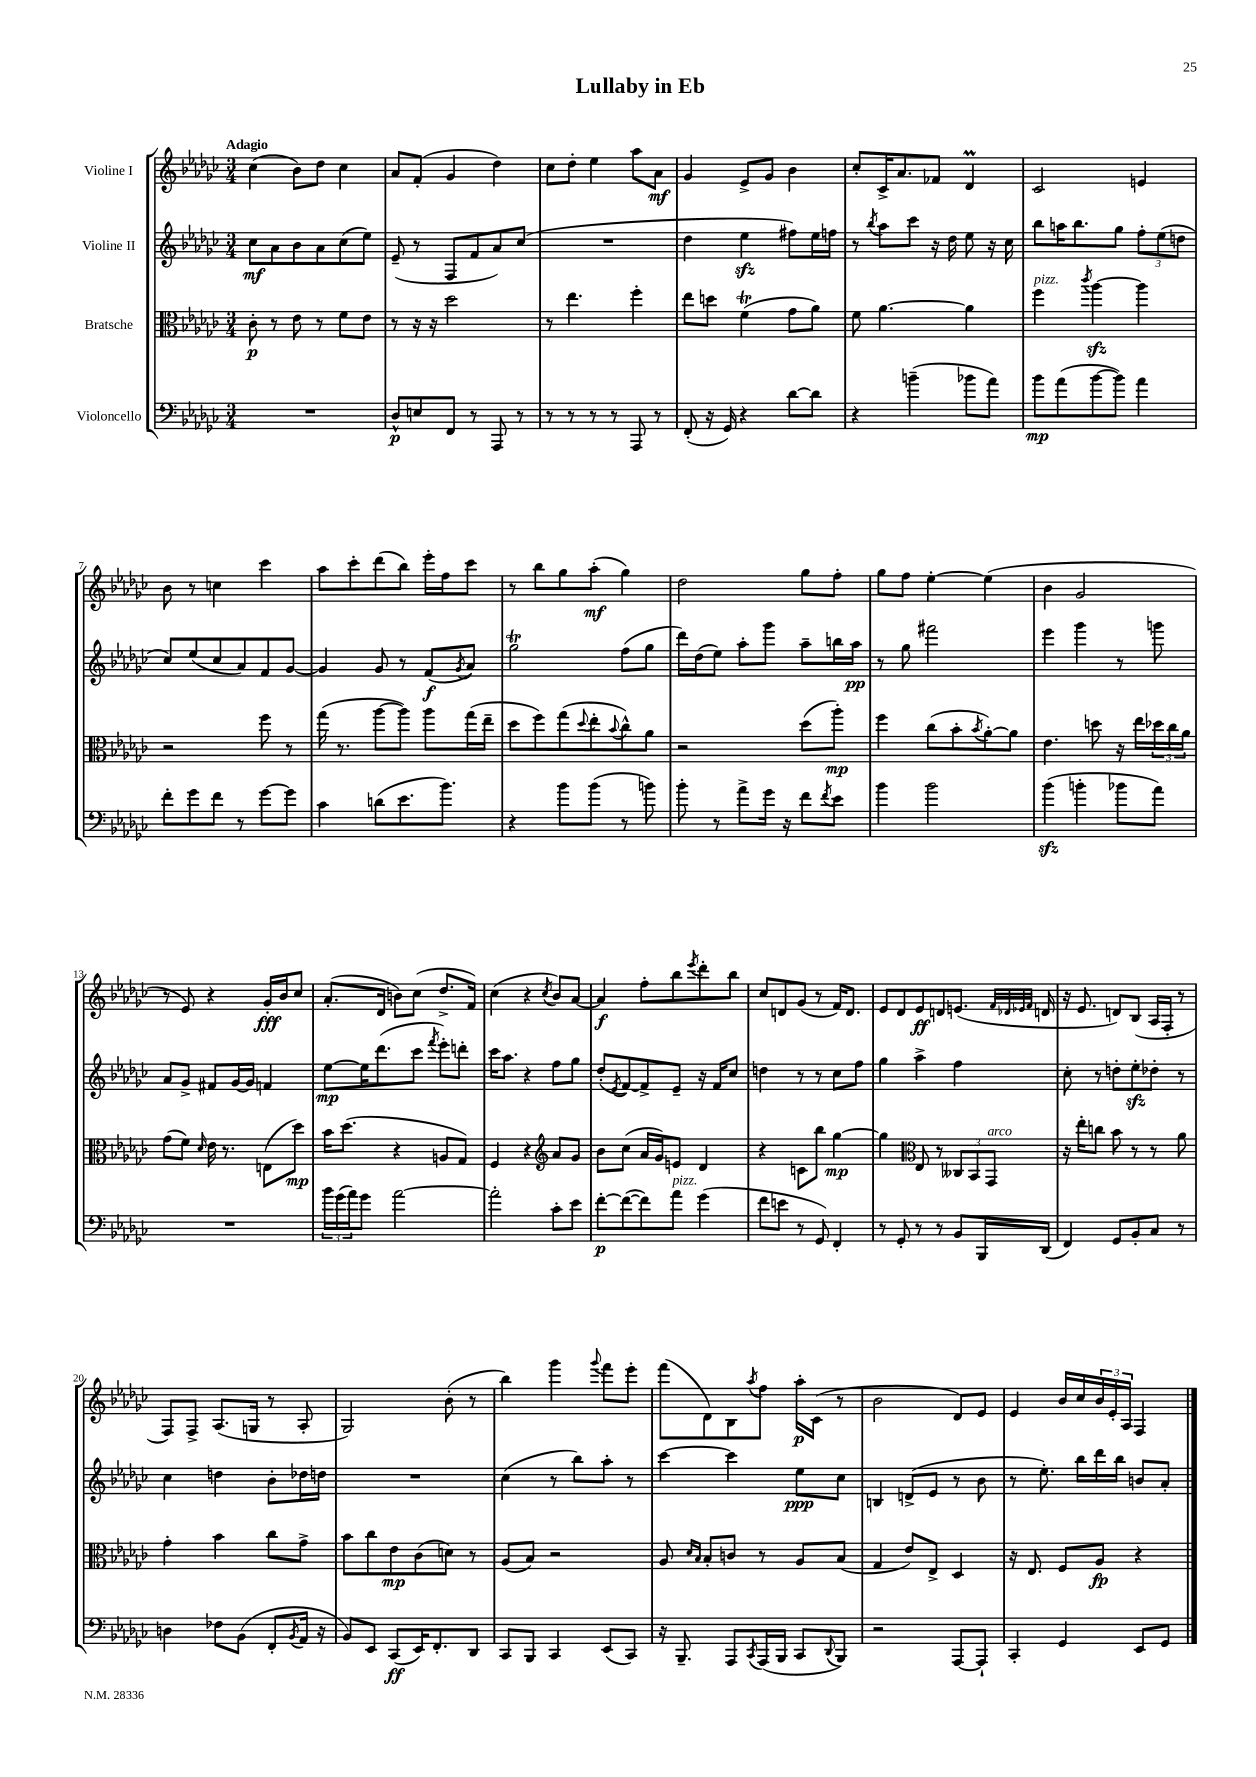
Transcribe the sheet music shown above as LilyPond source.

\header { title = "Lullaby in Eb" }
<<
\new StaffGroup <<
\new Staff = "s0" \with { instrumentName = "Violine I" } {
    \clef treble \key ges \major \numericTimeSignature \time 3/4 \tempo "Adagio"
    ces''4( bes'8) des''8 ces''4 |
    aes'8 f'8-.( ges'4 des''4) |
    ces''8 des''8-. ees''4 aes''8 aes'8\mf |
    ges'4 ees'8-> ges'8 bes'4 |
    ces''8-. ces'16-> aes'8. fes'8 des'4\prall |
    ces'2 e'4 |
    bes'8 r8 c''4 ces'''4 |
    aes''8 ces'''8-. des'''8( bes''8) ees'''16-. f''16 ces'''8 |
    r8 bes''8 ges''8 aes''8-.\mf( ges''4) |
    des''2 ges''8 f''8-. |
    ges''8 f''8 ees''4~-. ees''4( |
    bes'4 ges'2 |
    r8 ees'8) r4 ges'16-.\fff bes'16 ces''8 |
    aes'8.-.( des'16 b'8) ces''8( des''8.-> f'16) |
    ces''4( r4 \acciaccatura { ces''8 } bes'8) aes'8~ |
    aes'4\f f''8-. bes''8 \acciaccatura { ees'''8 } des'''8-. bes''8 |
    ces''8 d'8 ges'8( r8 f'16) d'8. |
    ees'8 des'8 ees'8\ff d'8 e'8.( \grace { f'32 des'32 ees'32 f'32 } d'16 |
    r16 ees'8. d'8) bes8( aes16 f16-. r8 |
    f8) f8-> aes8.( g16 r8 aes8-. |
    ges2) bes'8-.( r8 |
    bes''4) ges'''4 \appoggiatura { ges'''8 } f'''8 ees'''8-. |
    f'''8( des'8) bes8 \acciaccatura { aes''8 } f''8 aes''16-.\p ces'16( r8 |
    bes'2 des'8) ees'8 |
    ees'4 bes'16 ces''16 \tuplet 3/2 { bes'16 ees'16-. aes16 } f4 \bar "|." |
}
\new Staff = "s1" \with { instrumentName = "Violine II" } {
    \clef treble \key ges \major \numericTimeSignature \time 3/4
    ces''8\mf aes'8 bes'8 aes'8 ces''8( ees''8) |
    ees'8--( r8 f8 f'8 aes'8) ces''8( |
    R2. |
    des''4 ees''4\sfz fis''8) ees''16 f''16 |
    r8 \acciaccatura { bes''8 } aes''8 ces'''8 r16 des''16 ees''8 r16 ces''16 |
    bes''8 a''16 bes''8. ges''8 \tuplet 3/2 { f''8-. ees''8( d''8 } |
    ces''8) ees''8( ces''8 aes'8) f'8 ges'8~ |
    ges'4 ges'8 r8 f'8\f( \acciaccatura { ges'8 } aes'8) |
    ges''2\trill f''8( ges''8 |
    des'''16) des''16( ees''8) aes''8-. ges'''8 aes''8-- b''16 aes''16\pp |
    r8 ges''8 fis'''2 |
    ees'''4 ges'''4 r8 g'''8 |
    aes'8 ges'8-> fis'8 ges'16~ ges'16 f'4 |
    ees''8~\mp ees''16 des'''8.( ces'''8 \acciaccatura { f'''8 } ees'''8-.) d'''8-. |
    ces'''16 aes''8. r4 f''8 ges''8 |
    des''8-.( \acciaccatura { ees'8 } f'8~) f'8-> ees'8-- r16 f'16 ces''8 |
    d''4 r8 r8 ces''8 f''8 |
    ges''4 aes''4-> f''4 |
    ces''8-. r8 d''8-. ees''8-.\sfz des''8-. r8 |
    ces''4 d''4 bes'8-. des''16 d''16 |
    R2. |
    ces''4( r8 bes''8) aes''8-. r8 |
    ces'''4~ ces'''4 ees''8\ppp ces''8 |
    b4 d'8->( ees'8 r8 bes'8 |
    r8 ees''8.-.) bes''16 des'''16 bes''16 b'8 aes'8-. \bar "|." |
}
\new Staff = "s2" \with { instrumentName = "Bratsche" } {
    \clef alto \key ges \major \numericTimeSignature \time 3/4
    ces'8-.\p r8 ees'8 r8 f'8 ees'8 |
    r8 r16 r16 des''2 |
    r8 ees''4. f''4-. |
    ees''8 d''8 f'4\trill( ges'8 aes'8) |
    f'8 aes'4.~ aes'4 |
    f''4^\markup { \italic "pizz." } \acciaccatura { ces'''8 } aes''4~\sfz aes''4 |
    r2 f''8 r8 |
    ges''16( r8. aes''8~ aes''8) aes''8 ges''16( ees''16-- |
    des''8 f''8) ges''8( \appoggiatura { des''8 } ees''8-. \appoggiatura { bes'8 } ces''8-^) aes'8 |
    r2 des''8( aes''8-.\mp) |
    f''4 ces''8( bes'8-. \acciaccatura { bes'8 } aes'8~-.) aes'8 |
    ees'4. d''8 r16 ees''16 \tuplet 3/2 { des''16 ces''16 aes'16 } |
    ges'8( f'8) \grace { des'16 } ees'16 r8. e8( des''8\mp) |
    bes'16 des''8.( r4 a8 ges8) |
    f4 r4 \clef treble aes'8 ges'8 |
    bes'8 ces''8( aes'16 ges'16) e'8 des'4 |
    r4 c'8 bes''8 ges''4~\mp |
    ges''4 \clef alto ees8 r8 \tuplet 3/2 { ceses8 bes,8 ges,8^\markup { \italic "arco" } } |
    r16 ees''16-. c''8 bes'8 r8 r8 aes'8 |
    ges'4-. bes'4 ces''8 ges'8-> |
    bes'8 ces''8 ees'8\mp ces'8( d'8) r8 |
    aes8( bes8) r2 |
    aes8 \grace { des'16 bes16 } bes8-. c'8 r8 aes8 bes8( |
    ges4 ees'8) ees8-> des4 |
    r16 ees8. f8 aes8\fp r4 \bar "|." |
}
\new Staff = "s3" \with { instrumentName = "Violoncello" } {
    \clef bass \key ges \major \numericTimeSignature \time 3/4
    R2. |
    des8-^\p e8 f,8 r8 aes,,8 r8 |
    r8 r8 r8 r8 aes,,8 r8 |
    f,8-.( r16 ges,16) r4 des'8~ des'8 |
    r4 b'4--( bes'8 aes'8) |
    bes'8\mp aes'8( bes'8~ bes'8) aes'4 |
    f'8-. ges'8 f'8 r8 ges'8~ ges'8 |
    ces'4 d'8( ees'8. bes'8.) |
    r4 bes'8 bes'8( r8 b'8) |
    bes'8-. r8 aes'8-> ges'16 r16 f'8 \acciaccatura { f'8 } ees'8 |
    bes'4 bes'2 |
    bes'4\sfz( b'4-. bes'8 aes'8) |
    R2. |
    \tuplet 3/2 { bes'16 ges'16( aes'16) } ges'8 aes'2~ |
    aes'2-. ces'8-. ees'8 |
    f'8~-.\p f'8~( f'8) aes'8^\markup { \italic "pizz." } ges'4( |
    f'8 e'8 r8 ges,8) f,4-. |
    r8 ges,8-. r8 r8 bes,8 bes,,16 des,16( |
    f,4) ges,8 bes,8-. ces8 r8 |
    d4 fes8 bes,8( f,8-. \acciaccatura { bes,8 } aes,16 r16 |
    bes,8) ees,8 ces,8\ff( ees,16) f,8.-. des,8 |
    ces,8 bes,,8 ces,4 ees,8( ces,8) |
    r16 bes,,8.-- aes,,8 \acciaccatura { ces,8 } aes,,16( bes,,16 ces,8 \appoggiatura { des,8 } bes,,8) |
    r2 aes,,8~ aes,,8-! |
    ces,4-. ges,4 ees,8 ges,8 \bar "|." |
}
>>
>>
